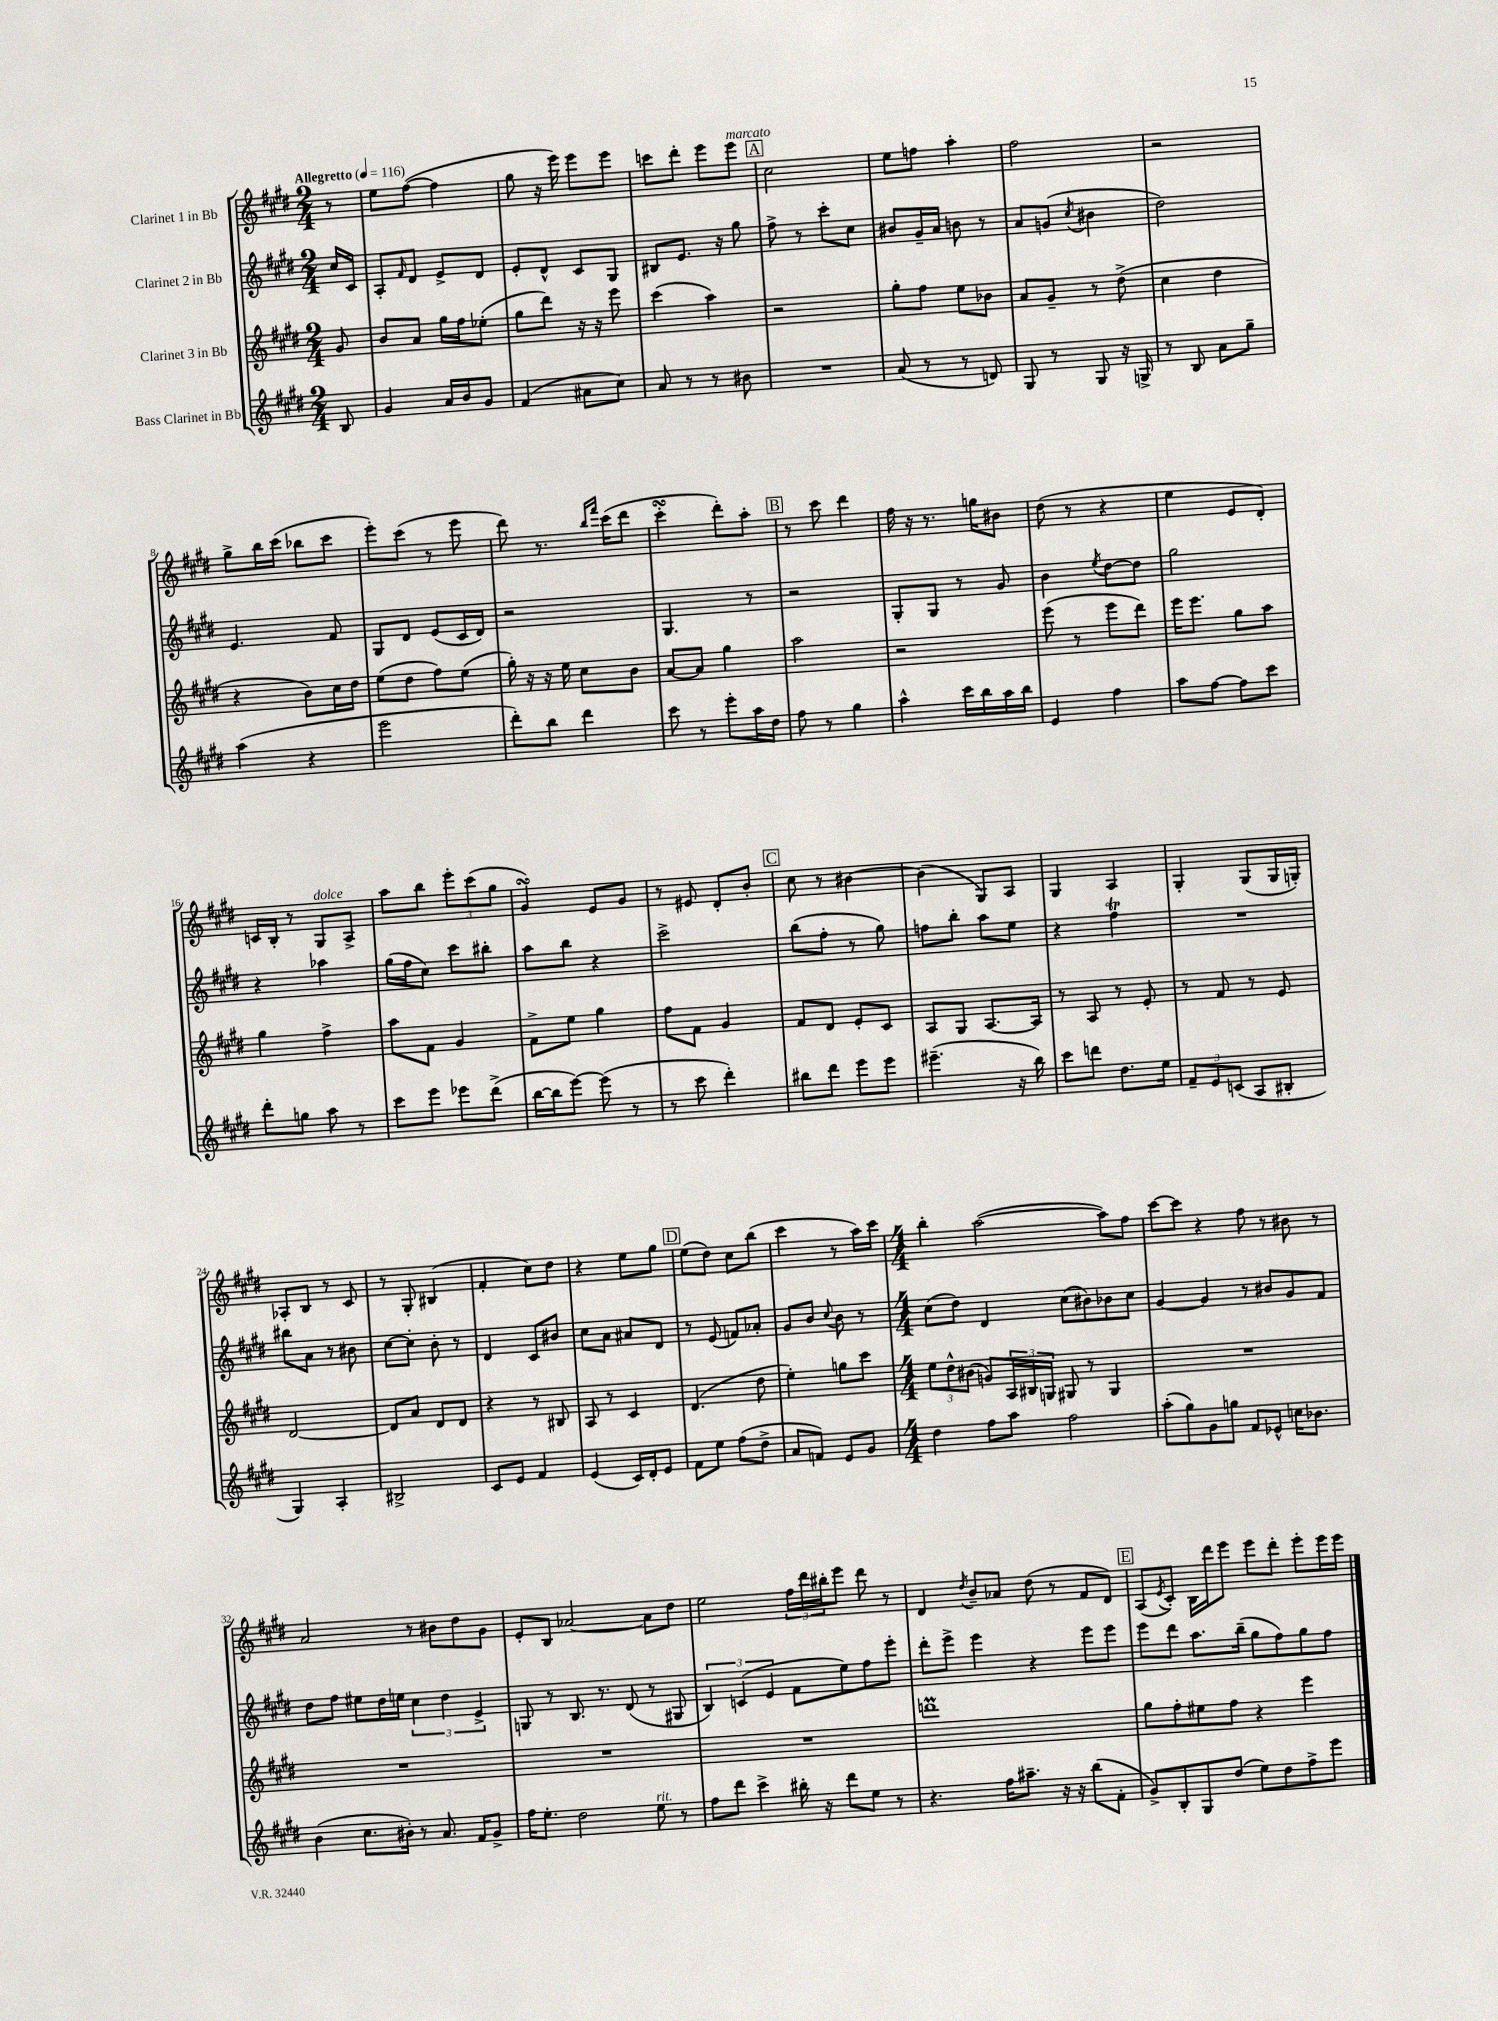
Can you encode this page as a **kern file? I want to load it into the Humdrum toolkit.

**kern	**kern	**kern	**kern
*part4	*part3	*part2	*part1
*staff4	*staff3	*staff2	*staff1
*I"Bass Clarinet in Bb	*I"Clarinet 3 in Bb	*I"Clarinet 2 in Bb	*I"Clarinet 1 in Bb
*clefG2	*clefG2	*clefG2	*clefG2
*k[f#c#g#d#]	*k[f#c#g#d#]	*k[f#c#g#d#]	*k[f#c#g#d#]
*M2/4	*M2/4	*M2/4	*M2/4
*MM116	*MM116	*MM116	*MM116
=	=	=	=
!	!	!	!LO:TX:a:B:t=Allegretto
8B/	8g#/	16cc#/LL	8r
.	.	16c#/JJ	.
=1	=1	=1	=1
4g#/	8b/L	8A'/L	8ee\L
.	.	16qqf#/	.
.	8a/J	8d#/J	([8ff#\J
16a/LL	16gg#\LL	8e^/L	4ff#\]
16b/J	16ff#\J	.	.
8g#/J	(8ee-X'\J	8d#/J	.
=2	=2	=2	=2
(4f#/	8gg#\L	8e'/L	8gg#\
.	8ddd#\J)	8d#^^/J	16r
.	.	.	16eee\)
8a#X\L	16r	8c#/L	8eee\L
.	16r	.	.
8cc#\J)	8eee\	8G#/J	8eee\J
=3	=3	=3	=3
8a/	(4ccc#\	8B#X/L	8cccn\L
8r	.	8.e/J	8ddd#'\J
8r	4aa\)	.	8eee\L
.	.	16r	.
!	!	!	!LO:TX:a:i:t=marcato
8b#X\	.	8gg#\	8eee\J
!!LO:REH:place=s1:t=A
=4	=4	=4	=4
2r	2r	8ff#^\	2cc#\
.	.	8r	.
.	.	8ccc#'\L	.
.	.	8cc#\J	.
=5	=5	=5	=5
(8a/	8gg#'\L	8b#X/L	8ee\L
8r	8ff#\J	16g#~/L	8ffn\J
.	.	16a/JJ	.
8r	8ee\L	8bn\	4aa'\
8dn/)	8b-X\J	8r	.
=6	=6	=6	=6
8G#/	8a/L	8a/L	2ff#\
8r	8g#~/J	(8gn/J	.
.	.	8qcc#/	.
8G#/	8r	4b#X\	.
16r	(8dd#^\	.	.
16Gn^/	.	.	.
=7	=7	=7	=7
8r	4cc#\	2dd#\)	2r
8B/	.	.	.
8a\L	4dd#\	.	.
8gg#~\J	.	.	.
!!LO:LB:g=z
=8	=8	=8	=8
(4aa\	4r	4.e/	8gg#^\L
.	.	.	16bb\L
.	.	.	(16ccc#\JJ
4r	8b\L)	.	8bb-X\L
.	16cc#\L	8f#/	8ccc#\J
.	16dd#\JJ	.	.
=9	=9	=9	=9
2eee\	(8ee\L	8G#/L	8eee'\L)
.	8dd#\J	8d#/J	(8ccc#\J
.	8ff#\L)	(8e/L	8r
.	(8ee\J	16c#/L	8eee\
.	.	16d#/JJ)	.
=10	=10	=10	=10
8ddd#'\L)	16gg#'\)	2r	8ddd#\)
.	16r	.	.
8bb\J	16r	.	8.r
.	16ee\	.	.
4ddd#\	8cc#\L	.	.
.	.	.	16qqbb/LL
.	.	.	16qqfff#/JJ
.	.	.	(16ccc#\KL
.	8b\J	.	8ddd#\J
=11	=11	=11	=11
8ccc#\	[8a/L	4.G#/	4ccc#sSSS'\
8r	8a/J]	.	.
8eee'\L	4gg#\	.	8ddd#'\L)
16aa\L	.	8r	8aa'\J
16dd#\JJ	.	.	.
!!LO:REH:place=s1:t=B
=12	=12	=12	=12
8ff#\	2aa\	2r	8r
8r	.	.	8ccc#\
4gg#\	.	.	4ddd#\
=13	=13	=13	=13
4aa^^\	2r	8G#'/L	16ff#\
.	.	.	16r
.	.	8G#/J	8.r
16ccc#\LL	.	8r	.
16bb\	.	.	16ggn\KL
16aa\	.	8g#/	8b#X\J
16bb\JJ	.	.	.
=14	=14	=14	=14
4e/	(8eee\	4b\	(8dd#\
.	8r	.	8r
.	.	8qee/	.
4ff#\	8eee\L	[8dd#\L	4r
.	8ddd#\J)	8dd#\J]	.
=15	=15	=15	=15
8aa\L	16eee\KL	2gg#\	4ee\
.	8.eee\J	.	.
[8ff#\J	.	.	.
8ff#\L]	8gg#\L	.	8e/L
8ccc#\J	8aa\J	.	8d#'/J)
!!LO:LB:g=z
=16	=16	=16	=16
8ddd#'\L	4gg#\	4r	16cn/LL
.	.	.	16B'/JJ
8ggn\J	.	.	8r
!	!	!	!LO:TX:a:i:t=dolce
8aa\	4ff#^\	4aa-X\	8G#/L
8r	.	.	8A^/J
=17	=17	=17	=17
8ccc#\L	8aa\L	(16gg#\LL	8aa\L
.	.	16ff#\J	.
8eee\J	8f#\J	8cc#\J)	8bb\J
8eee-X\L	4g#/	8ccc#\L	12eee'\L
.	.	.	(12ccc#\
(8ddd#^\J	.	8bb#X'\J	.
.	.	.	12gg#\J
=18	=18	=18	=18
[16bb\LL	8f#^\L	8aa\L	4g#sSsS/)
16bb\J]	.	.	.
[8eee\J)	8ee\J	8bb\J	.
(8eee\]	4gg#\	4r	8e/L
8r	.	.	8g#/J
=19	=19	=19	=19
8r	8ff#\L	2ccc#^\	8r
8ccc#\	8f#\J	.	8e#X/
4ddd#'\)	4g#/	.	8d#'/L
.	.	.	8b'/J
!!LO:REH:place=s1:t=C
=20	=20	=20	=20
8bb#X\L	8f#/L	(8bb\L	8cc#\
8ddd#\J	8d#/J	8ff#'\J	8r
8eee\L	8e'/L	8r	[4b#X\
8eee\J	8c#/J	8gg#\)	.
=21	=21	=21	=21
(4.eee#X~\	8A/L	8ffn\L	(4b#\]
.	8G#/J	8bb'\J	.
.	[8.A/L	8aa\L	8G#/L)
16r	.	8ee\J	8A/J
16bb\)	16A/Jk]	.	.
=22	=22	=22	=22
8ccc#\L	8r	4r	4G#/
8dddn\J	8A/	.	.
8.dd#\L	8r	4ff#T\	4A/
.	8e'/	.	.
16ee\Jk	.	.	.
=23	=23	=23	=23
12f#~/L	8r	2r	4G#'/
12e/	.	.	.
.	8f#/	.	.
(12cn/J	.	.	.
8A/L	8r	.	(8G#/L
8B#X'/J	8e/	.	16G#/L
.	.	.	16Gn'/JJ)
!!LO:LB:g=z
=24	=24	=24	=24
4G#/)	[2d#/	8bb#X\L	8A-X'/L
.	.	8a\J	8B/J
4A'/	.	8r	8r
.	.	8b#X\	8c#/
=25	=25	=25	=25
2B#X^/	8d#/L]	[8cc#\L	8r
.	8a/J	8cc#'\J]	8G#'/
.	8d#/L	8b'\	(4B#X/
.	8d#/J	8r	.
=26	=26	=26	=26
8c#/L	4r	4d#/	4f#'/
8e/J	.	.	.
4f#/	8r	8c#/L	8cc#\L)
.	8B#X/	8b#X/J	8dd#\J
=27	=27	=27	=27
(4e/	8A/	8cc#\L	4r
.	8r	8a\J	.
16c#/LL)	4c#/	8a#X/L	8ee\L
16d#'/J	.	.	.
8e/J	.	8d#/J	8gg#\J
!!LO:REH:place=s1:t=D
=28	=28	=28	=28
8f#\L	(4.d#/	8r	(8ee\L
8ee\J	.	(8e/	8dd#\J)
(8ff#\L	.	8fn/L)	8cc#\L
8dd#^\J	8dd#\	8a-X'/J	(8bb\J
=29	=29	=29	=29
8a/L	4ee'\)	8g#/L	4ccc#\
8fn/J)	.	8b/J	.
.	.	8qqcc#/	.
8e/L	8ggn\L	8b\	8r
8g#/J	8ccc#\J	8r	16aa\LL)
.	.	.	16ccc#\JJ
=30	=30	=30	=30
*M4/4	*M4/4	*M4/4	*M4/4
4dd#\	12ee\L	(8cc#\L	4bb'\
.	12dd#^^\	.	.
.	.	8dd#\J)	.
.	(12b#X\J	.	.
8ff#\L	8gn/L)	4d#/	([2aa\
8aa\J	24A/L	.	.
.	24B#X/	.	.
.	24Gn/JJ	.	.
2ff#\	8G#X/	(8cc#\L	.
.	8r	8b#X\)	.
.	4G#/	8b-X\	8aa\L])
.	.	8cc#\J	8ff#\J
=31	=31	=31	=31
(8aa'\L	1r	[4g#/	[8ccc#\L
8gg#\)	.	.	8ccc#\J]
8g#\	.	4g#/]	4r
8ggn\J	.	.	.
8f#/L	.	8r	8ff#\
8e-X^^/J	.	8b#X/L	8r
16ccn\KL	.	8g#/	8b#X\
8.b-X\J	.	.	.
.	.	8f#/J	8r
!!LO:LB:g=z
=32	=32	=32	=32
(4b\	1r	8dd#\L	2a/
.	.	8ff#\J	.
8.cc#\L	.	8ee#X\L	.
.	.	16dd#\L	.
16b#X'\Jk)	.	16een\JJ	.
8r	.	6cc#\	8r
8.a/	.	.	8b#X\L
.	.	6dd#\	.
.	.	.	8dd#\
16f#/KL	.	.	.
.	.	6e^/	.
8g#^/J	.	.	8g#\J
=33	=33	=33	=33
16ff#\KL	1r	8Gn/	8e'/L
8.ee'\J	.	.	.
.	.	8r	8B/J
2dd#\	.	8.B/	[2a-X/
.	.	8.r	.
.	.	(8d#/	.
!LO:TX:a:i:t=rit.	!	!	!
8ee\	.	8r	8a-\L]
8r	.	8G#X/	8dd#\J
=34	=34	=34	=34
8ff#\L	1r	6B/)	2ee\
8ddd#\J	.	.	.
.	.	(6cn/	.
4ccc#^\	.	.	.
.	.	6e/	.
16bb#X'\	.	8f#\L	24ff#\LL
.	.	.	24ddd#\
16r	.	.	.
.	.	.	24bb#X'\J
8ddd#\L	.	8ee\)	8eee\J
8ee\J	.	8ff#\	8ddd#\
8r	.	8eee'\J	8r
=35	=35	=35	=35
4.r	1dddnM	8ddd#'\L	4d#/
.	.	8eee^\J	.
.	.	.	8qdd#/
.	.	4eee\	8b~/L
16ff#\KL	.	.	8a-X/J
8.aa#X~\J	.	.	.
.	.	4r	(8dd#\
16r	.	.	8r
16r	.	.	.
(8bb\L	.	8eee\L	8f#/L
8f#'\J	.	8eee\J	8d#/J)
!!LO:REH:place=s1:t=E
=36	=36	=36	=36
8g#^/L)	8gg#\L	8eee\L	(8A/L
.	.	.	8qe/
8B'/	8ff#'\	8ddd#\J	8c#'/J)
8G#/	8ee#X\	8.aa\L	16B\LL
.	.	.	16ddd#\J
(8dd#/J	8ff#\J	.	8eee\J
.	.	(16bb~\Jk	.
8ee\L)	4r	8gg#\L	8eee\L
8dd#\	.	8ff#\)	8ddd#'\J
8ff#^\	4eee\	8gg#\	8eee'\L
8eee\J	.	8ff#\J	16eee\L
.	.	.	16eee\JJ
==	==	==	==
*-	*-	*-	*-
